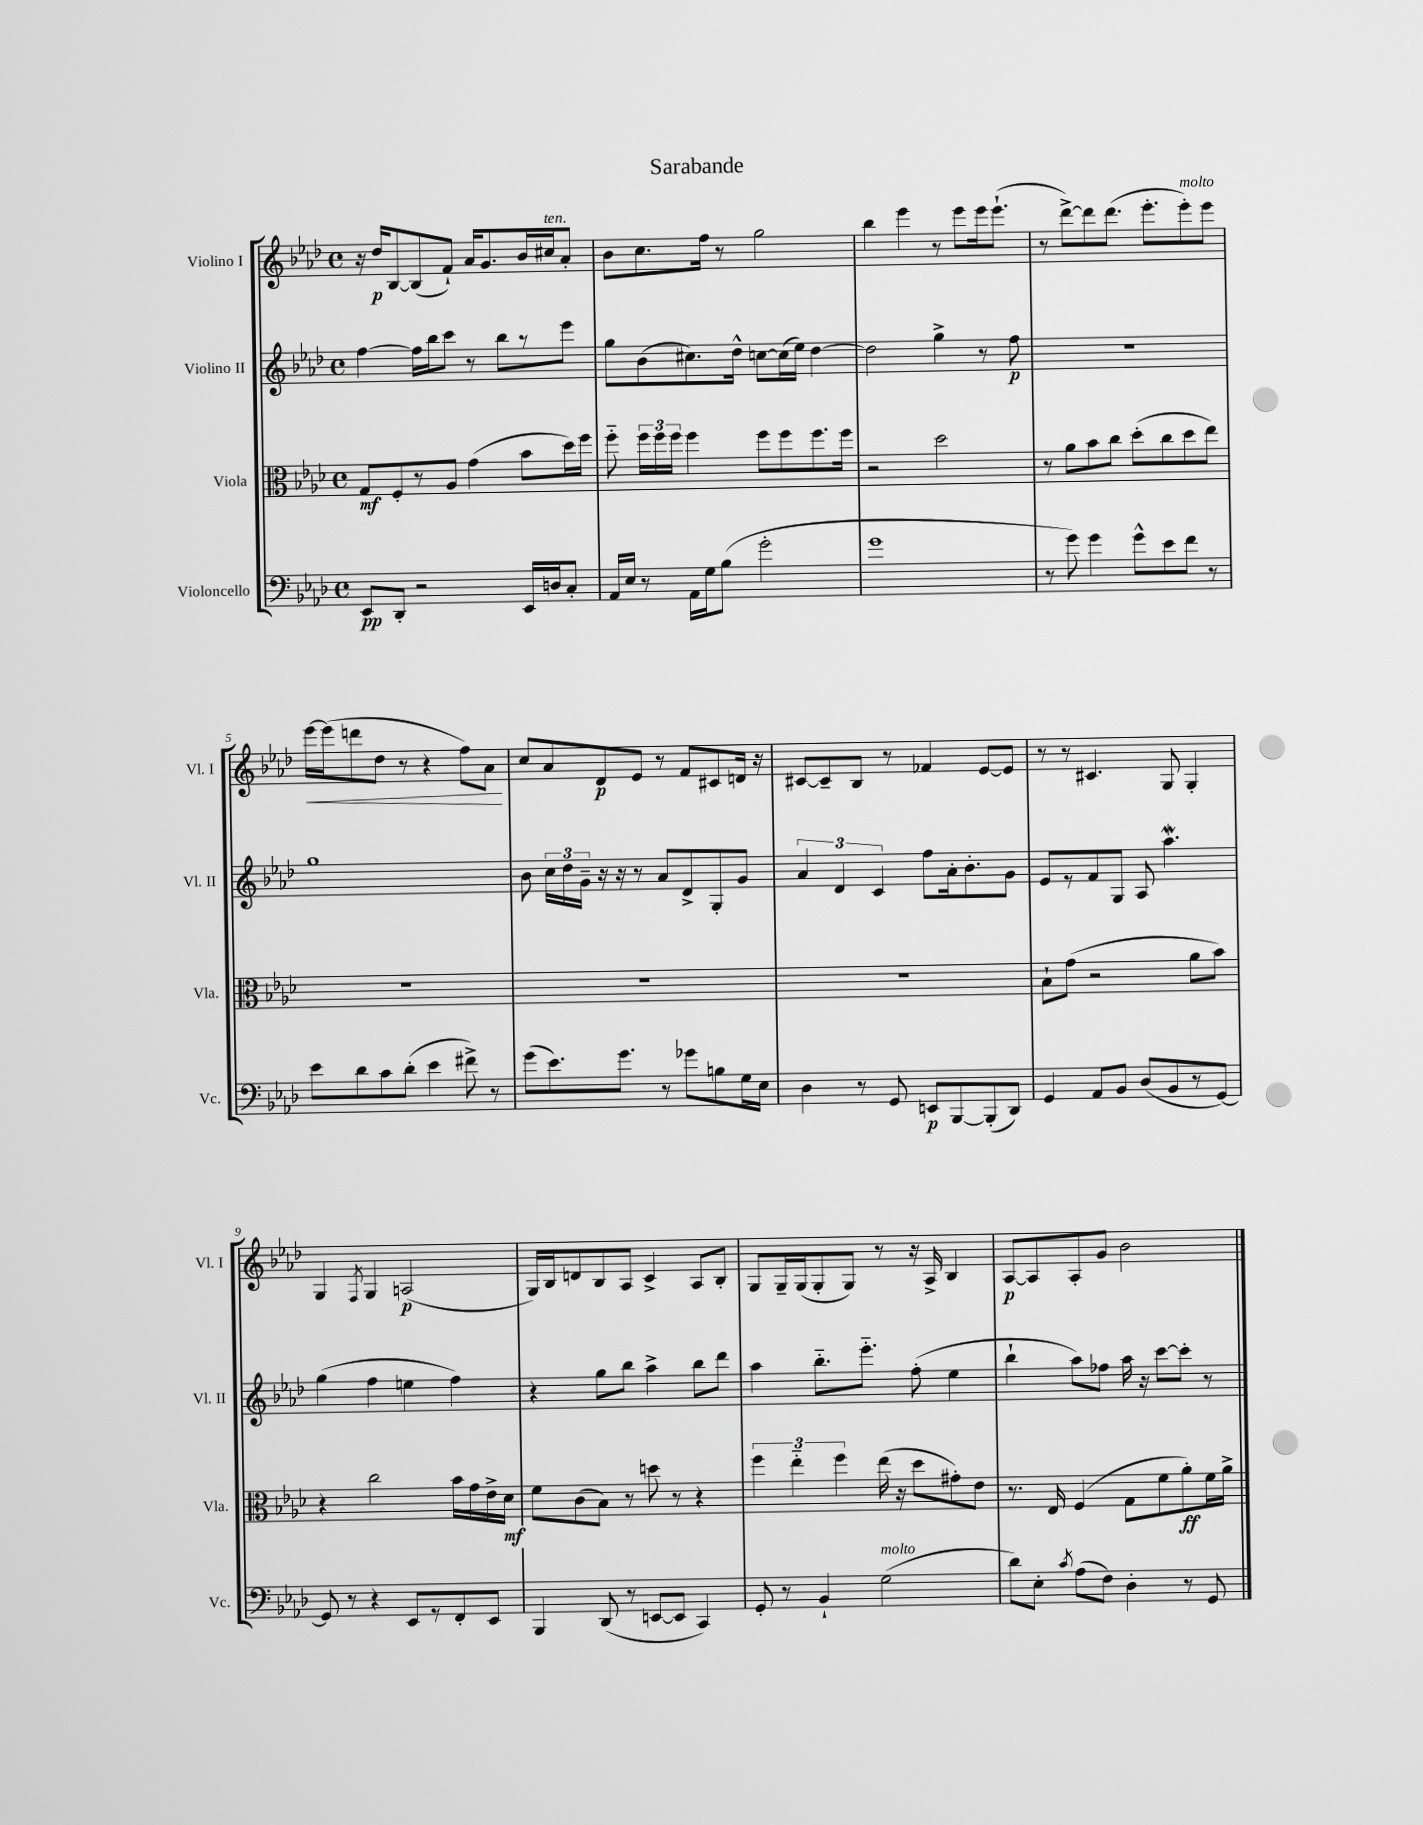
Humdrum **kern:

**kern	**dynam	**kern	**dynam	**kern	**dynam	**kern	**dynam
*part4	*part4	*part3	*part3	*part2	*part2	*part1	*part1
*staff4	*staff4	*staff3	*staff3	*staff2	*staff2	*staff1	*staff1
*I"Violoncello	*	*I"Viola	*	*I"Violino II	*	*I"Violino I	*
*I'Vc.	*	*I'Vla.	*	*I'Vl. II	*	*I'Vl. I	*
*clefF4	*	*clefC3	*	*clefG2	*	*clefG2	*
*k[b-e-a-d-]	*	*k[b-e-a-d-]	*	*k[b-e-a-d-]	*	*k[b-e-a-d-]	*
*M4/4	*	*M4/4	*	*M4/4	*	*M4/4	*
*met(c)	*	*met(c)	*	*met(c)	*	*met(c)	*
=1	=1	=1	=1	=1	=1	=1	=1
8EE-/L	pp	8G/L	mf	[4ff\	.	16r	.
.	.	.	.	.	.	16dd-/KL	p
8DD-'/J	.	8F'/	.	.	.	[8B-/	.
2r	.	8r	.	16ff\LL]	.	(8B-/]	.
.	.	.	.	16bb-\J	.	.	.
.	.	8A-/J	.	8ccc\J	.	8f`/J)	.
.	.	(4g\	.	8r	.	16a-/KL	.
.	.	.	.	.	.	8.g/	.
.	.	.	.	8bb-\L	.	.	.
16EE-/LL	.	8b-\L	.	8r	.	16b-/L	.
!	!	!	!	!	!	!LO:TX:a:i:t=ten.	!
16Dn/J	.	.	.	.	.	16cc#X/J	.
8C'/J	.	16dd-\L)	.	8eee-\J	.	8a-'/J	.
.	.	16ff\JJ	.	.	.	.	.
=2	=2	=2	=2	=2	=2	=2	=2
16AA-/LL	.	8ff\	.	8gg\L	.	8b-\L	.
16E-/JJ	.	.	.	.	.	.	.
8r	.	24ff\LL	.	(8b-\	.	8.cc\	.
.	.	24ff\	.	.	.	.	.
.	.	24ff\JJ	.	.	.	.	.
16AA-\LL	.	4ff\	.	8.cc#X\)	.	.	.
16G\J	.	.	.	.	.	16ff\Jk	.
(8B-\J	.	.	.	.	.	8r	.
.	.	.	.	16dd-^^\Jk	.	.	.
2g'\	.	8ff\L	.	[8ccn\L	.	2gg\	.
.	.	8ff\	.	(16cc\L]	.	.	.
.	.	.	.	16ee-\JJ)	.	.	.
.	.	8.ff\	.	[4dd-\	.	.	.
.	.	16ff\Jk	.	.	.	.	.
=3	=3	=3	=3	=3	=3	=3	=3
1g	.	2r	.	2dd-\]	.	4bb-\	.
.	.	.	.	.	.	4eee-\	.
.	.	2dd-\	.	4gg^\	.	8r	.
.	.	.	.	.	.	8eee-\L	.
.	.	.	.	8r	.	16eee-\k	.
.	.	.	.	.	.	(8.eee-`\J	.
.	.	.	.	8ff\	p	.	.
=4	=4	=4	=4	=4	=4	=4	=4
8r	.	8r	.	1r	.	8r	.
8g\)	.	8a-\L	.	.	.	[8ddd-^\L)	.
4g\	.	8b-\	.	.	.	8ddd-\]	.
.	.	8cc\J	.	.	.	(8.ddd-\J	.
8g^^\L	.	(8dd-'\L	.	.	.	.	.
.	.	.	.	.	.	8.eee-'\L	.
8e-\	.	8cc\	.	.	.	.	.
!	!	!	!	!	!	!LO:TX:a:i:t=molto	!
8f\J	.	8dd-\	.	.	.	8eee-'\)	.
8r	.	8ee-\J)	.	.	.	8eee-\J	.
!!LO:LB:g=z
=5	=5	=5	=5	=5	=5	=5	=5
!	!	!	!	!	!	!	!LO:HP:b
8e-\L	.	1r	.	1gg	.	[16eee-\LL	<
.	.	.	.	.	.	(16eee-\J]	.
8d-\	.	.	.	.	.	8dddn\	.
8c\	.	.	.	.	.	8dd-\J	.
(8d-'\J	.	.	.	.	.	8r	.
4e-\	.	.	.	.	.	4r	.
8f#X^\)	.	.	.	.	.	8ff\L)	.
8r	.	.	.	.	.	8a-\J	.
.	.	.	.	.	.	.	[
=6	=6	=6	=6	=6	=6	=6	=6
(8g\L	.	1r	.	8b-\	.	8cc/L	.
8.e-\)	.	.	.	24cc\LL	.	8a-/	.
.	.	.	.	24dd-\	.	.	.
.	.	.	.	24g~\JJ	.	.	.
.	.	.	.	16r	.	8d-/	p
8.g\J	.	.	.	16r	.	.	.
.	.	.	.	8r	.	8e-/J	.
8r	.	.	.	8a-/L	.	8r	.
8g-X\L	.	.	.	8d-^/	.	8f/L	.
8Bn\	.	.	.	8G'/	.	8c#X/	.
16G\L	.	.	.	8g/J	.	16dn/Jk	.
16E-\JJ	.	.	.	.	.	16r	.
=7	=7	=7	=7	=7	=7	=7	=7
4D-\	.	1r	.	6a-/	.	[8c#X/L	.
.	.	.	.	.	.	8c#~/]	.
.	.	.	.	6d-/	.	.	.
8r	.	.	.	.	.	8B-/J	.
.	.	.	.	6c/	.	.	.
8GG/	.	.	.	.	.	8r	.
8EEn/L	p	.	.	8ff\L	.	4f-X/	.
[8BBB-/	.	.	.	16a-'\k	.	.	.
.	.	.	.	8.b-'\	.	.	.
(8BBB-'/]	.	.	.	.	.	[8e-/L	.
8DD-/J)	.	.	.	8g\J	.	8e-/J]	.
=8	=8	=8	=8	=8	=8	=8	=8
4GG/	.	8B-`\L	.	8e-/L	.	8r	.
.	.	(8g\J	.	8r	.	8r	.
8AA-/L	.	2r	.	8f/	.	4.c#X/	.
8BB-/J	.	.	.	8G/J	.	.	.
(8D-/L	.	.	.	8A-/	.	.	.
8BB-/	.	.	.	4.aa-w\	.	8G/	.
8r	.	8a-\L	.	.	.	4G'/	.
[8GG/J)	.	8b-\J)	.	.	.	.	.
!!LO:LB:g=z
=9	=9	=9	=9	=9	=9	=9	=9
8GG/]	.	4r	.	(4gg\	.	4G/	.
8r	.	.	.	.	.	.	.
.	.	.	.	.	.	8qF/	.
4r	.	2cc\	.	4ff\	.	4G/	.
8EE-/L	.	.	.	4een\	.	(2An/	p
8r	.	.	.	.	.	.	.
8FF'/	.	16b-\LL	.	4ff\)	.	.	.
.	.	16g\	.	.	.	.	.
8EE-/J	.	16e-^\	.	.	.	.	.
.	.	16d-\JJ	mf	.	.	.	.
=10	=10	=10	=10	=10	=10	=10	=10
4BBB-/	.	8f\L	.	4r	.	16G/LL)	.
.	.	.	.	.	.	16B-/J	.
.	.	(8c\	.	.	.	8dn/	.
(8DD-/	.	8B-\J)	.	8gg\L	.	8B-/	.
8r	.	8r	.	8bb-\J	.	8A-/J	.
[8EEn/L	.	8ddn\	.	4aa-^\	.	4c^/	.
8EE/J]	.	8r	.	.	.	.	.
4CC/)	.	4r	.	8bb-\L	.	8A-/L	.
.	.	.	.	8ddd-\J	.	8B-'/J	.
=11	=11	=11	=11	=11	=11	=11	=11
8GG'/	.	6ff\	.	4aa-\	.	8G/L	.
8r	.	.	.	.	.	16G~/L	.
.	.	6ee-\	.	.	.	.	.
.	.	.	.	.	.	(16G/J	.
4BB-`/	.	.	.	8.bb-\L	.	8G'/	.
.	.	6ff\	.	.	.	.	.
.	.	.	.	.	.	8G/J)	.
.	.	.	.	8.eee-\J	.	.	.
!LO:TX:a:i:t=molto	!	!	!	!	!	!	!
(2G\	.	(16ee-\	.	.	.	8r	.
.	.	16r	.	.	.	.	.
.	.	8dd-\L	.	(8ff'\	.	16r	.
.	.	.	.	.	.	16A-^/	.
.	.	8g#X'\)	.	4ee-\	.	4B-/	.
.	.	8e-\J	.	.	.	.	.
=12	=12	=12	=12	=12	=12	=12	=12
8d-\L)	.	8.r	.	4bb-`\	.	[8A-/L	p
8E-'\J	.	.	.	.	.	8A-/]	.
.	.	16E-/	.	.	.	.	.
8qc/	.	.	.	.	.	.	.
(8A-\L	.	(4F/	.	8aa-\L)	.	8A-'/	.
8F\J)	.	.	.	8ff-X\J	.	8g/J	.
4D-'\	.	8G\L	.	16aa-\	.	2b-\	.
.	.	.	.	16r	.	.	.
.	.	8f\	.	[8ccc\L	.	.	.
8r	.	8a-'\)	ff	8ccc'\J]	.	.	.
8GG/	.	16f\L	.	8r	.	.	.
.	.	16a-^\JJ	.	.	.	.	.
==	==	==	==	==	==	==	==
*-	*-	*-	*-	*-	*-	*-	*-
